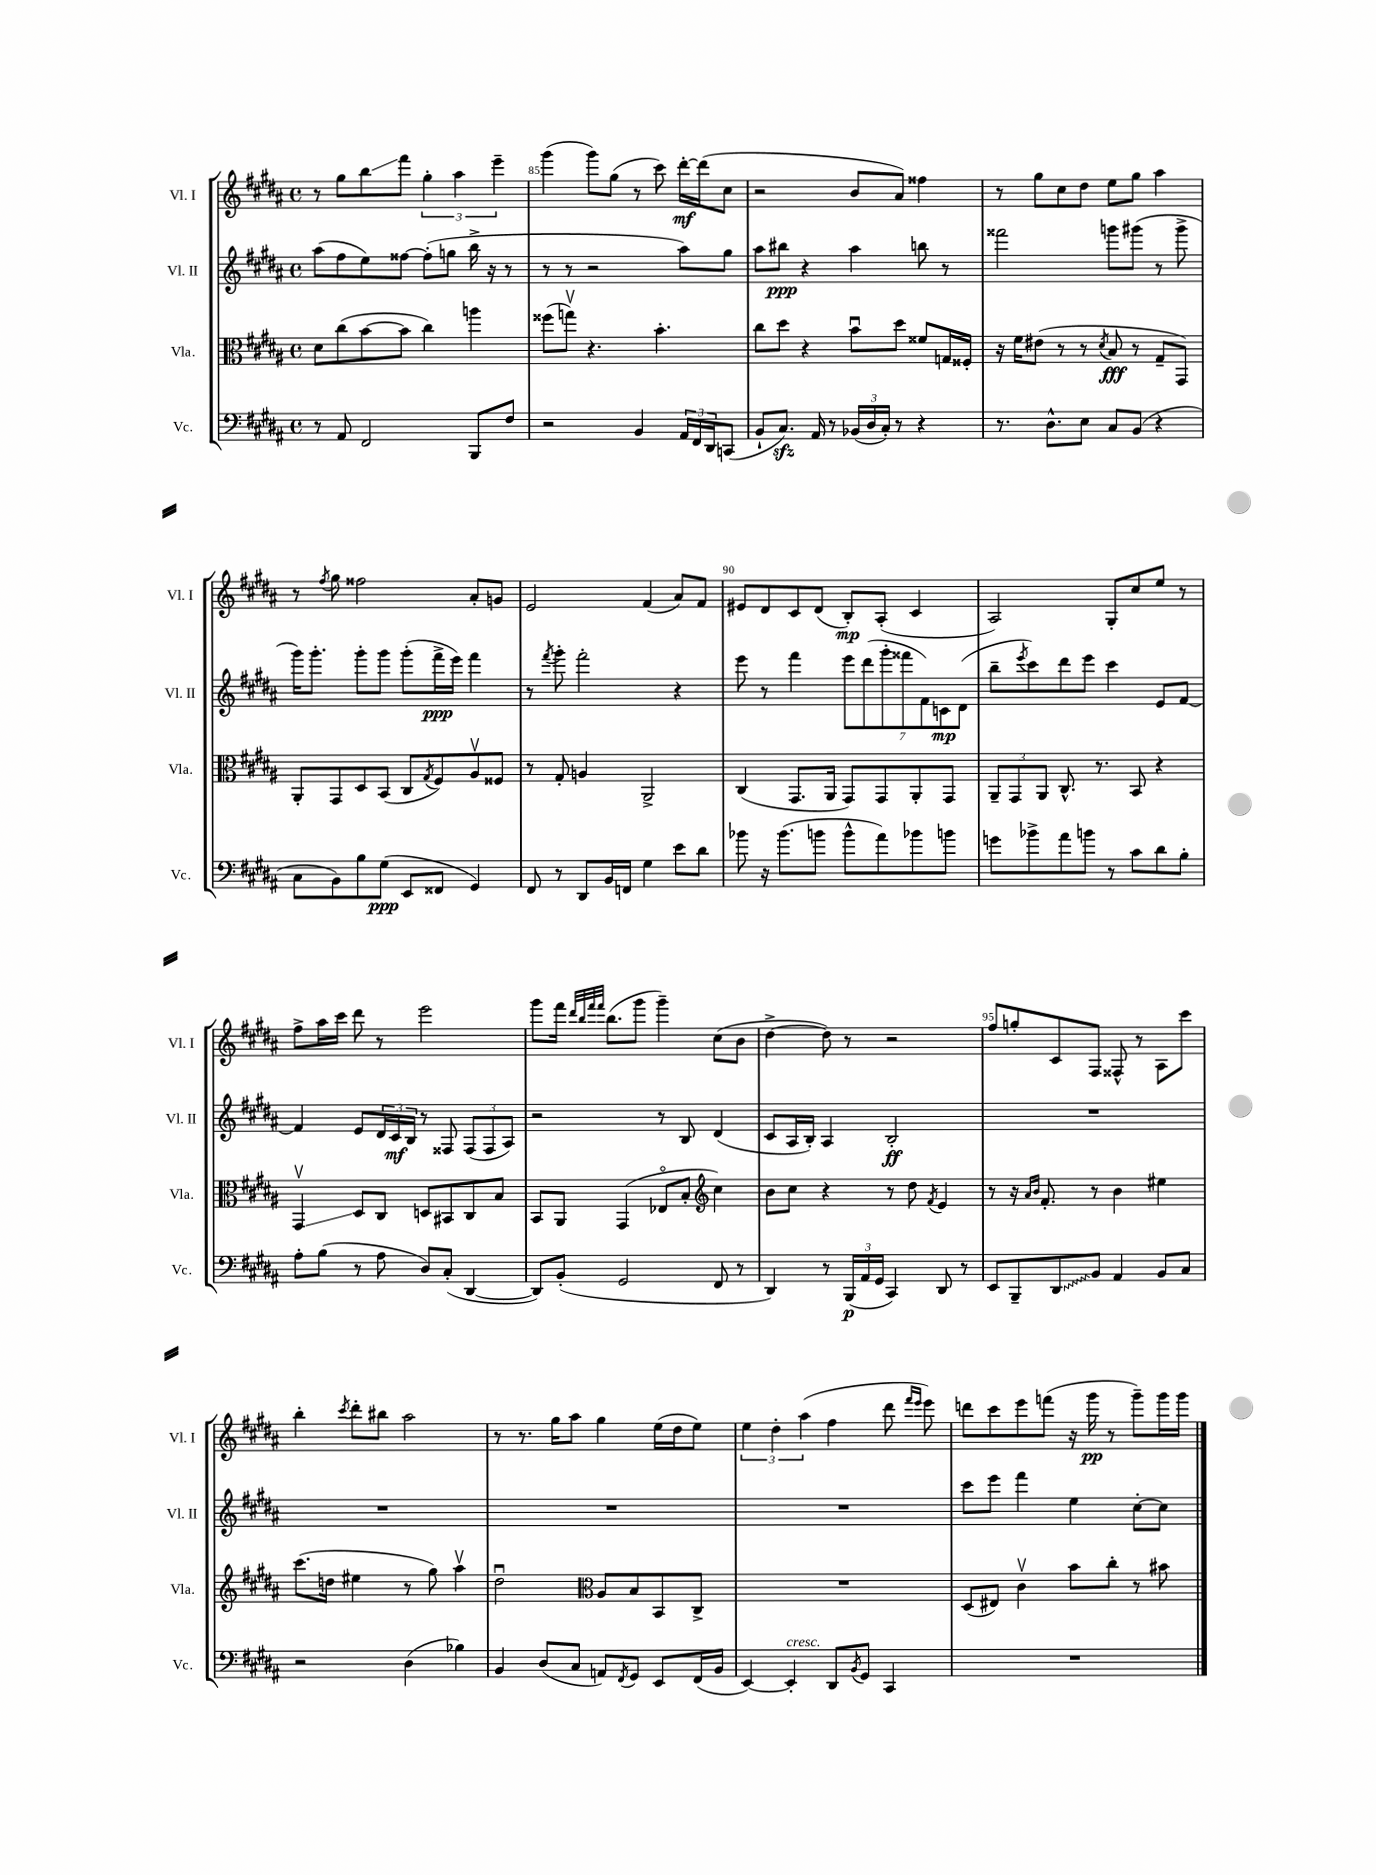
<<
\new StaffGroup <<
\new Staff = "s0" \with { instrumentName = "Vl. I" shortInstrumentName = "Vl. I" } {
    \clef treble \key b \major \defaultTimeSignature \time 4/4
    r8 gis''8 b''8\glissando fis'''8 \tuplet 3/2 { gis''4-. ais''4 e'''4-- } |
    gis'''4( gis'''8) gis''8( r8 cis'''8) dis'''16~-.\mf dis'''16( cis''8 |
    r2 b'8 ais'8) fisis''4 |
    r8 gis''8 cis''8 dis''8 e''8 gis''8 ais''4 |
    r8 \acciaccatura { fis''8 } gis''8 fisis''2 ais'8-. g'8 |
    e'2 fis'4( ais'8) fis'8 |
    eis'8 dis'8 cis'8 dis'8( b8-.\mp) ais8-.( cis'4 |
    ais2) gis8-. cis''8 e''8 r8 |
    fis''8-> ais''16 cis'''16 dis'''8 r8 e'''2 |
    gis'''8 fis'''16 \grace { dis'''32 b''32 fis'''32 fis'''32 } b''8.( gis'''8 gis'''4--) cis''8( b'8 |
    dis''4~-> dis''8) r8 r2 |
    fis''8 g''8-. cis'8 fis8 fisis8-^ r8 ais8 cis'''8 |
    b''4-. \acciaccatura { cis'''8 } dis'''8-. bis''8 ais''2 |
    r8 r8. gis''16 ais''8 gis''4 e''16( dis''16 e''8) |
    \tuplet 3/2 { e''4 dis''4-. ais''4( } fis''4 dis'''8 \grace { fis'''16 e'''16 } e'''8) |
    d'''8 cis'''8 e'''8 f'''8( r16 gis'''16\pp r8 gis'''8--) gis'''16 gis'''16 \bar "|." |
}
\new Staff = "s1" \with { instrumentName = "Vl. II" shortInstrumentName = "Vl. II" } {
    \clef treble \key b \major \defaultTimeSignature \time 4/4
    ais''8( fis''8 e''8) fisis''8~ fisis''8-.( g''8 b''16-> r16 r8 |
    r8 r8 r2 ais''8) gis''8 |
    ais''8 bis''8\ppp r4 ais''4 b''8 r8 |
    fisis'''2 g'''8 gis'''8( r8 gis'''8-> |
    gis'''16) gis'''8.-. gis'''8-. gis'''8 gis'''8-.( fis'''16->\ppp e'''16) fis'''4 |
    r8 \acciaccatura { fis'''8 } gis'''8-. fis'''2-. r4 |
    e'''8 r8 fis'''4 \tuplet 7/4 { e'''8 dis'''8( gis'''8-. fisis'''8 fis'8) c'8\mp dis'8( } |
    b''8-- \acciaccatura { e'''8 } cis'''8) dis'''8 e'''8 cis'''4 e'8 fis'8~ |
    fis'4 e'8 \tuplet 3/2 { dis'16 cis'16\mf b16 } r8 fisis8 \tuplet 3/2 { fisis8( fisis8 ais8) } |
    r2 r8 b8 dis'4( |
    cis'8 ais16 b16-.) ais4 b2-.\ff |
    R1 |
    R1 |
    R1 |
    R1 |
    cis'''8 e'''8 fis'''4 e''4 cis''8~-. cis''8 \bar "|." |
}
\new Staff = "s2" \with { instrumentName = "Vla." shortInstrumentName = "Vla." } {
    \clef alto \key b \major \defaultTimeSignature \time 4/4
    dis'8 cis''8( b'8~ b'8 cis''4) a''4 |
    fisis''8( g''8\upbow) r4. b'4.-. |
    cis''8 dis''8 r4 b'8\downbow dis''8 fisis'8 g16 fisis16-. |
    r16 fis'16 eis'8( r8 r8 \acciaccatura { dis'8 } b8\fff r8 gis8-- gis,8) |
    ais,8-. gis,8 dis8 b,8( cis8 \acciaccatura { gis8 } fis8) ais8\upbow fisis8 |
    r8 gis8-. a4 ais,2-> |
    cis4( gis,8. ais,16 gis,8) gis,8 ais,8-. gis,8 |
    \tuplet 3/2 { ais,8-- gis,8 ais,8 } cis8.-^ r8. b,8 r4 |
    gis,4\upbow\glissando dis8 cis8 d8 bis,8 cis8 b8 |
    b,8 ais,8 gis,4( ees8\flageolet b8-. \clef treble cis''4) |
    b'8 cis''8 r4 r8 dis''8 \acciaccatura { fis'8 } e'4 |
    r8 r16 \grace { ais'16 b'16 } fis'8.-. r8 b'4 eis''4 |
    cis'''8.( d''16 eis''4 r8 gis''8) ais''4\upbow |
    dis''2\downbow \clef alto ais8 b8 b,8 cis8-> |
    R1 |
    dis8( eis8) cis'4\upbow b'8 cis''8-. r8 bis'8 \bar "|." |
}
\new Staff = "s3" \with { instrumentName = "Vc." shortInstrumentName = "Vc." } {
    \clef bass \key b \major \defaultTimeSignature \time 4/4
    r8 ais,8 fis,2 b,,8 fis8 |
    r2 b,4 \tuplet 3/2 { ais,16 fis,16 dis,16 } c,8( |
    b,8-! cis8.\sfz) ais,16 r8 \tuplet 3/2 { bes,16( dis16 cis16-.) } r8 r4 |
    r8. dis8.-^ e8 cis8 b,8( r4 |
    cis8 b,8) b8 gis8\ppp( e,8 fisis,8 gis,4) |
    fis,8 r8 dis,8 b,16 f,16 gis4 e'8 dis'8 |
    bes'8 r16 bes'8.( b'8 b'8-^ ais'8) bes'8 b'8 |
    g'8 bes'8-> ais'8 b'8 r8 cis'8 dis'8 b8-. |
    ais8-. b8( r8 ais8 dis8) cis8-.( dis,4~ |
    dis,8) b,8-.( gis,2 fis,8 r8 |
    dis,4) r8 \tuplet 3/2 { b,,16\p( ais,16 gis,16 } cis,4) dis,8 r8 |
    e,8 b,,8-- \once \override Glissando.style = #'zigzag dis,8\glissando b,8 ais,4 b,8 cis8 |
    r2 dis4( bes4) |
    b,4 dis8( cis8 a,8) \acciaccatura { fis,8 } gis,8 e,8 fis,16( b,16 |
    e,4~) e,4-.^\markup { \italic "cresc." } dis,8 \acciaccatura { b,8 } gis,8 cis,4 |
    R1 \bar "|." |
}
>>
>>
\layout { \context { \Score currentBarNumber = #84 \override BarNumber.break-visibility = ##(#f #t #t) barNumberVisibility = #(every-nth-bar-number-visible 5) } }
